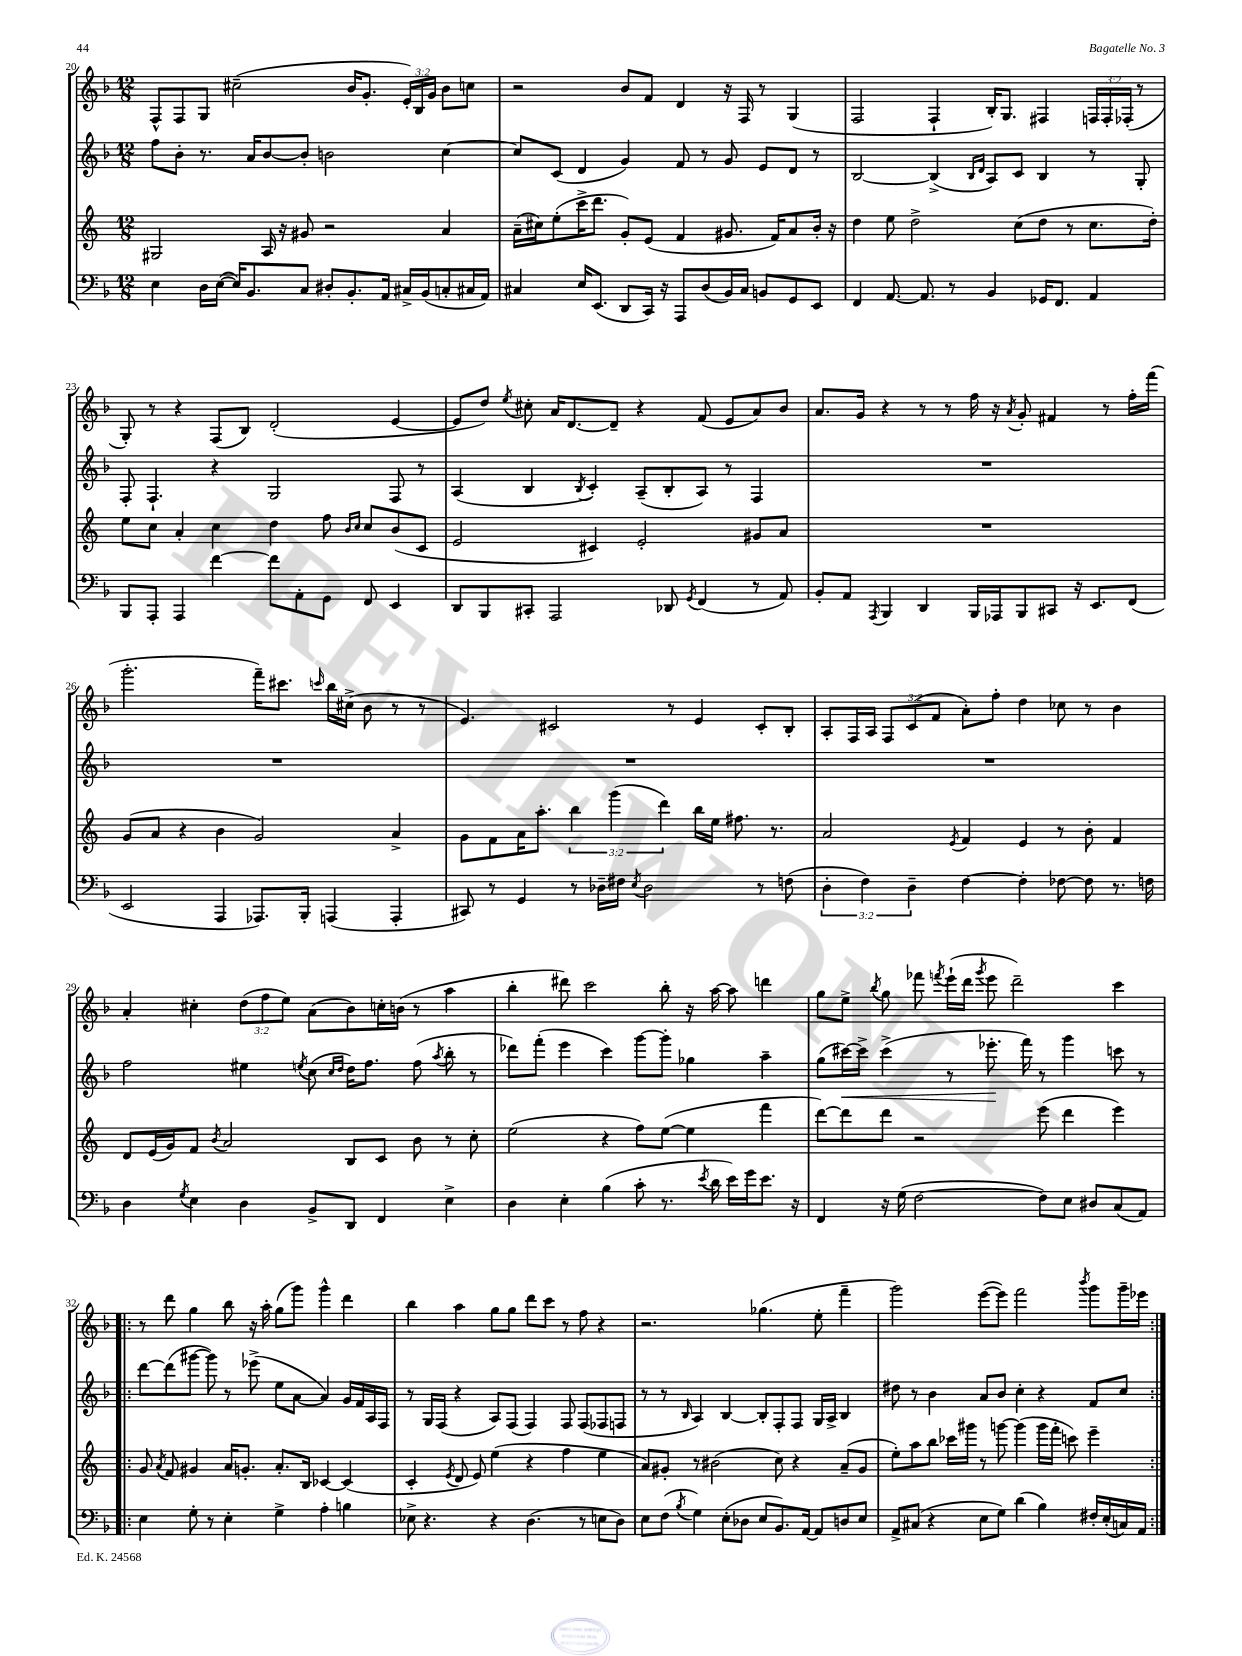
<<
\new StaffGroup <<
\new Staff = "s0" {
    \clef treble \key f \major \numericTimeSignature \time 12/8 \override Staff.TupletNumber.text = #tuplet-number::calc-fraction-text
    \autoBeamOff f8[-^ f8 g8] cis''2--( bes'16[ g'8.]-. \tuplet 3/2 { e'16[-.) bes16 g'16] } bes'8[ c''8] |
    r2 bes'8[ f'8] d'4 r16 f16 r8 g4( |
    f2 f4-! bes16[-.) g8.] fis4 \tuplet 3/2 { f16[ f16-. fes16]-.( } r8 |
    g8-.) r8 r4 f8[( bes8]) d'2-.( e'4~ |
    e'8[ d''8]) \acciaccatura { e''8 } cis''8-. a'16[ d'8.~ d'8]-- r4 f'8( e'8[ a'8) bes'8] |
    a'8.[ g'16] r4 r8 r8 f''16 r16 \acciaccatura { a'8 } g'8-. fis'4 r8 f''16[-. f'''16]( |
    g'''2.-. f'''16[--) cis'''8.] \grace { c'''16 } bes''16[ cis''16]->( bes'8 r8 r8 |
    e'4.) cis'2 r8 e'4 cis'8[-. bes8]-. |
    a8[-. f16 a16] \tuplet 3/2 { f8[ c'8( f'8] } a'8[-.) f''8]-. d''4 ces''8 r8 bes'4 |
    a'4-. cis''4-. \tuplet 3/2 { d''8[( f''8 e''8]) } a'8[( bes'8) c''16-. b'16]( r8 a''4 |
    bes''4-. dis'''8) c'''2 bes''8-. r16 a''16~ a''8 d'''4 |
    g''8[ e''8]-> \acciaccatura { bes''8 } g''8 fes'''8 \acciaccatura { f'''8 } e'''16[-!( d'''16] \acciaccatura { g'''8 } e'''8 d'''2--) c'''4 |
    \repeat volta 2 { r8 d'''8 g''4 bes''8 r16 a''16-. g''8[( g'''8]) g'''4-^ d'''4 |
    bes''4 a''4 g''8[ g''8] d'''8[ c'''8] r8 f''8 r4 |
    r2. ges''4.( e''8-. f'''4-- |
    g'''2) e'''8[~( e'''8]) f'''2 \acciaccatura { bes'''8 } g'''8[ g'''16-- ees'''16] | }
}
\new Staff = "s1" {
    \clef treble \key f \major \numericTimeSignature \time 12/8
    \autoBeamOff f''8[ bes'8]-. r8. a'16[ bes'8~ bes'8]-. b'2 c''4~ |
    c''8[ c'8]( d'4 g'4) f'8 r8 g'8 e'8[ d'8] r8 |
    bes2~ bes4->( \grace { bes16[ d'16] } a8[) c'8] bes4 r8 g8-. |
    f8-. f4.-! r4 g2 f8 r8 |
    a4( bes4 \acciaccatura { bes8 } c'4-.) a8[--( bes8-. a8]) r8 f4 |
    R1. |
    R1. |
    R1. |
    R1. |
    f''2 eis''4 \acciaccatura { e''8 } c''8( \grace { c''16[ d''16] } d''16[) f''8.] f''8( \acciaccatura { a''8 } bes''8-. r8 |
    des'''8[) f'''8]-.( e'''4 c'''4) g'''8[~ g'''8]-. ges''4 a''4-- |
    g''8[( cis'''16~\<) cis'''16]-> cis'''4->( r8 ees'''8.-.\! f'''16) r8 g'''4 c'''8 r8 |
    \repeat volta 2 { d'''8[~ d'''8( gis'''8]~ gis'''8) r8 ees'''8->( e''8[ a'8]~ a'4) g'16[ f'16 a16 f16] |
    r8 g16[ f16]( r4 a8[) f8]( f4) f8 f8[( fes8 f8] |
    r8 r8 \grace { bes16 } a4) bes4~ bes8[-. f8-. f8] g16[ a16]-> bes4 |
    dis''8 r8 bes'4 a'8[ bes'8] c''4-. r4 f'8[ c''8] | }
}
\new Staff = "s2" {
    \clef treble \key c \major \numericTimeSignature \time 12/8 \override Staff.TupletNumber.text = #tuplet-number::calc-fraction-text
    \autoBeamOff gis2 a16 r16 gis'8 r2 a'4 |
    a'16[--( cis''16) e''8-.( c'''16-> d'''8.] g'8[-.) e'8]( f'4 gis'8. f'16[) a'8 b'16]-. r16 |
    d''4 e''8 d''2-> c''8[( d''8] r8 c''8.[ d''16]-.) |
    e''8[ c''8] a'4-. c''4 d''4 f''8 \grace { b'16[ c''16] } c''8[ b'8( c'8] |
    e'2 cis'4) e'2-. gis'8[ a'8] |
    R1. |
    g'8[( a'8] r4 b'4 g'2) a'4-> |
    g'8[ f'8 a'16 a''8.]-. \tuplet 3/2 { b''4 g'''4( d'''4) } b''16[ e''16] fis''8. r8. |
    a'2 \acciaccatura { e'8 } f'4 e'4 r8 b'8-. f'4 |
    d'8[ e'16( g'16) f'8] \acciaccatura { b'8 } a'2 b8[ c'8] b'8 r8 c''8-. |
    e''2( r4 f''8[) e''8]~( e''4 f'''4 |
    d'''8[~) d'''8 d'''8] r2 e'''8( d'''4 e'''4) |
    \repeat volta 2 { g'8 \acciaccatura { a'8 } f'8 gis'4 a'16[ g'8.]-. a'8.[-. b16] ces'4~ ces'4( |
    c'4-. \acciaccatura { e'8 } d'8 e'8) e''4( r4 f''4 e''4 |
    a'8[) gis'8]-. r8 bis'2( c''8) r4 a'8[--( gis'8] |
    e''8[-.) a''8 b''8] ces'''16[ gis'''16] r8 g'''8~ g'''4( g'''16[ f'''16]-. c'''8) e'''4-- | }
}
\new Staff = "s3" {
    \clef bass \key f \major \numericTimeSignature \time 12/8 \override Staff.TupletNumber.text = #tuplet-number::calc-fraction-text
    \autoBeamOff e4 d16[ e16]~( e16[) bes,8. c8] dis8[-. bes,8.-. a,16] cis16[-> bes,16( c8-. cis16 a,16]) |
    cis4 e16[ e,8.]( d,8[ c,16]) r16 a,,8[ d8( bes,16) cis16] b,8[ g,8 e,8] |
    f,4 a,8.~ a,8. r8 bes,4 ges,16[ f,8.] a,4 |
    bes,,8[ a,,8]-. a,,4 f'4~ f'8[ a,8-. g,8] f,8 e,4 |
    d,8[ bes,,8 cis,8]-. a,,2 des,8 \acciaccatura { g,8 } f,4( r8 a,8) |
    bes,8[-. a,8] \acciaccatura { a,,8 } bes,,4 d,4 bes,,16[ aes,,16 bes,,8 cis,8] r16 e,8.[ f,8]( |
    e,2 a,,4 aes,,8.[) bes,,16]-. a,,4( a,,4-. |
    cis,8) r8 g,4 r8 des16[-- fis16] \acciaccatura { e8 } des2 r8 f8( |
    \tuplet 3/2 { d4-. f4) d4-- } f4~ f4-. fes8~ fes8 r8. f16 |
    d4 \acciaccatura { g8 } e4 d4 bes,8[-> d,8] f,4 e4-> |
    d4 e4-. bes4( c'8-. r8. \acciaccatura { e'8 } d'16 e'16[) g'16 e'8.] r16 |
    f,4 r16 g16( f2~ f8[) e8] dis8[ c8( a,8]) |
    \repeat volta 2 { e4 g8-. r8 e4-. g4-> a4-. b4 |
    ees8-> r4. r4 d4.( r8 e8[ d8]) |
    e8[ f8]( \acciaccatura { bes8 } g4) e8[-.( des8] e8[ bes,8.) a,16]~ a,8[ d8 e8] |
    a,8[-> cis8]( r4 e8[ g8]) d'4( bes4) fis16[-. e16-.( c16) a,16] | }
}
>>
>>
\layout { \context { \Score currentBarNumber = #20 } }
